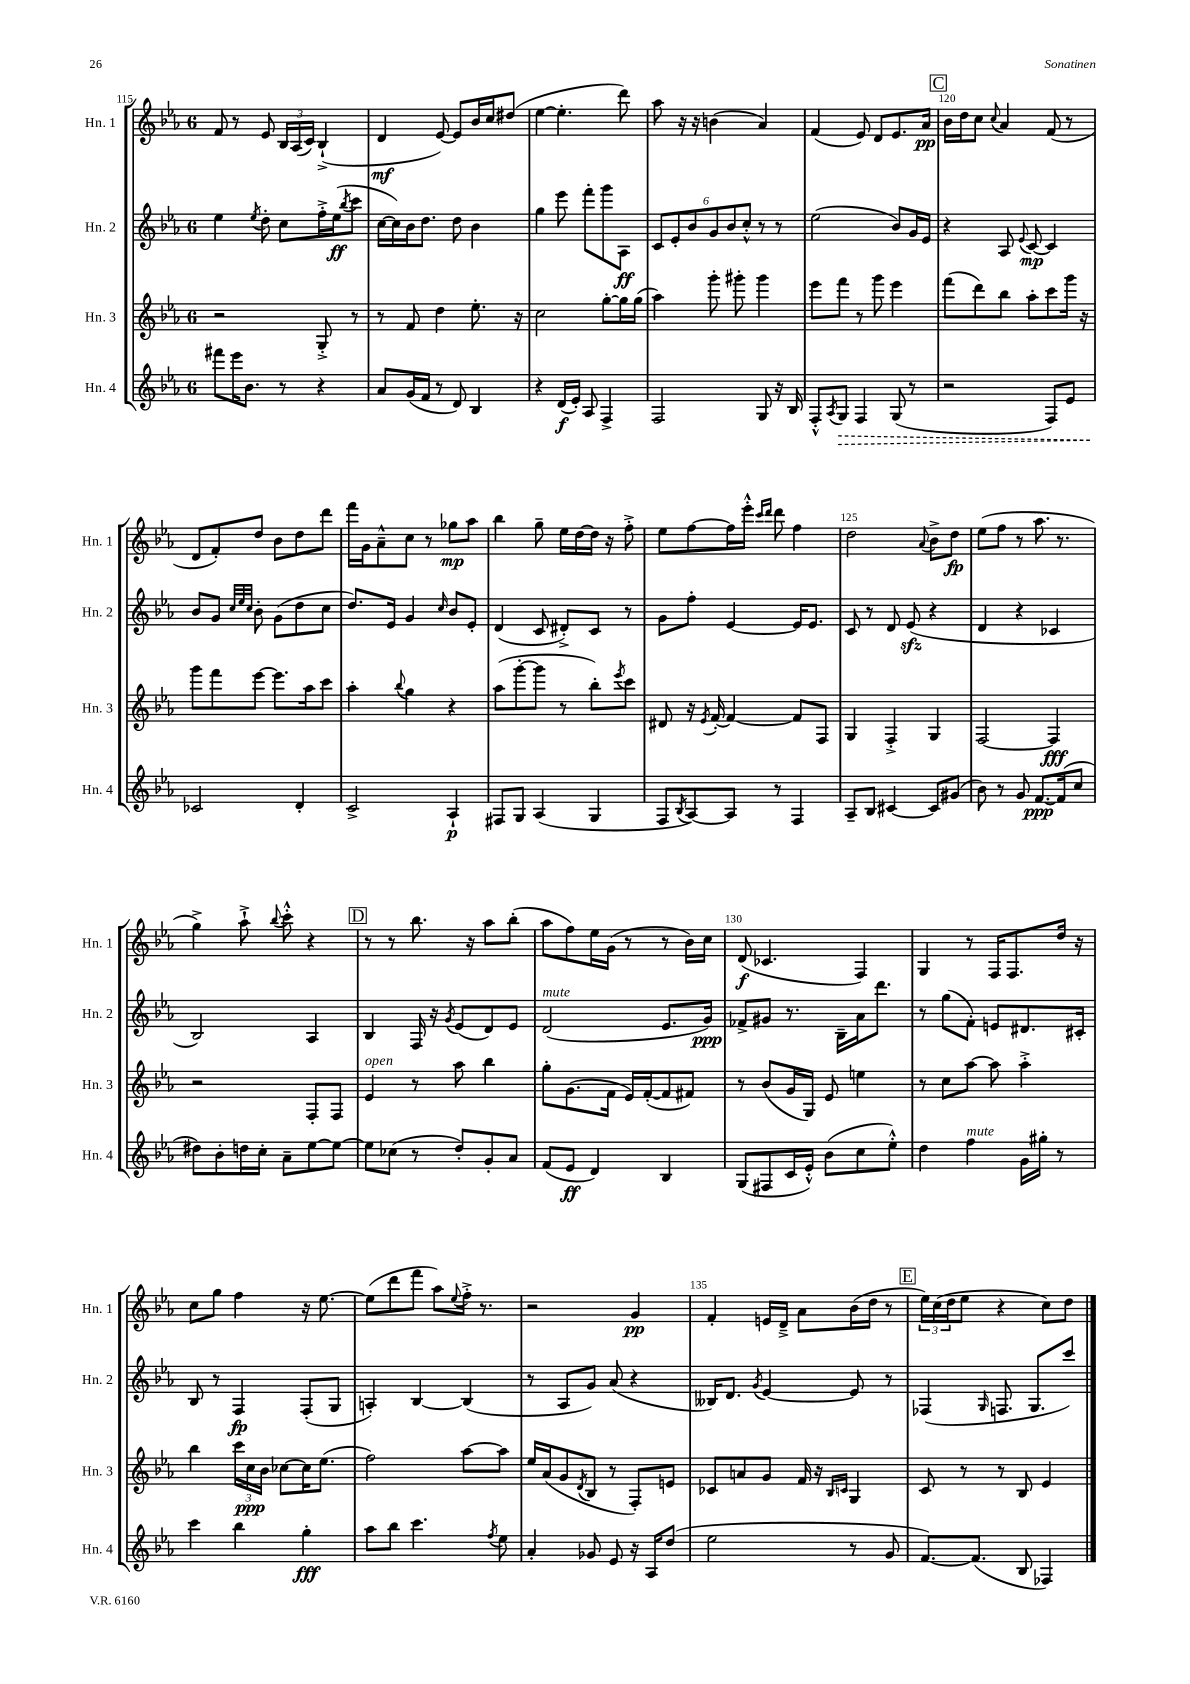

**kern	**kern	**kern	**kern
*staff4	*staff3	*staff2	*staff1
*clefG2	*clefG2	*clefG2	*clefG2
*k[b-e-a-]	*k[b-e-a-]	*k[b-e-a-]	*k[b-e-a-]
*M6/8	*M6/8	*M6/8	*M6/8
8fff#\L	2r	4ee-\	8f/
16eee-\K	.	.	8r
8.b-\J	.	.	.
.	.	8qee-/	.
.	.	8dd'\	8e-/
8r	.	8cc\L	24B-/LL
.	.	.	(24A-/
.	.	.	24c/JJ)
4r	8G'^/	16ff'^\L	(4B-`^/
.	.	(16ee-\J	.
.	.	8qbb-/	.
.	8r	8ccc\J	.
=	=	=	=
8a-/L	8r	[16cc\LL	4d/
.	.	16cc\])	.
(16g/L	8f/	16b-\J	.
16f/JJ	.	8.dd\J	.
8r	4dd\	.	[8e-/)
8d/)	.	8dd\	8e-/]L
4B-/	8.ee-'\	4b-\	16b-/L
.	.	.	16cc/J
.	.	.	(8dd#/J
.	16r	.	.
=	=	=	=
4r	2cc\	4gg\	[4ee-\
(16d/LL	.	8eee-\	4.ee-'\]
16e-'/JJ)	.	.	.
8A-/	.	8fff'\L	.
4F^/	[8gg'\L	8ggg\	.
.	16gg\]L	8A-\J	8ddd\)
.	(16gg\JJ	.	.
=	=	=	=
2F/	4aa-\)	12c/L	8aa-\
.	.	12e-'/	.
.	.	.	16r
.	.	12b-/	.
.	.	.	16r
.	8ggg'\	12g/	(4b\
.	.	12b-/	.
.	8ggg#'\	.	.
.	.	12cc'^^/J	.
8G/	4ggg#\	8r	4a-/)
16r	.	8r	.
16B-/	.	.	.
=	=	=	=
8F'^^/L	8eee-\L	(2ee-\	(4f/
8qA-/	.	.	.
8G/J	8fff\J	.	.
4F/	8r	.	8e-/)
.	8ggg\	.	8d/L
(8G/	4eee-\	8b-/L)	8.e-/
8r	.	16g/L	.
.	.	16e-/JJ	16a-/Jk
=	=	=	=
2r	(8fff\L	4r	16b-\LL
.	.	.	16dd\J
.	8ddd\)	.	8cc\J
.	.	.	8qqcc/
.	8bb-\J	8A-/	4a-/
.	.	8qqe-/	.
.	8aa-'\L	[8c/	.
8F/L)	8ccc\	4c/]	(8f/
8e-/J	16ggg\Jk	.	8r
.	16r	.	.
=	=	=	=
2c-/	8ggg\L	8b-/L	8d/L
.	8fff\	8g/J	8f'/)
.	.	32qqcc/LLL	.
.	.	32qqee-/	.
.	.	32qqcc/JJJ	.
.	[8eee-\J	8b-'\	8dd/J
.	8.eee-\]L	(8g\L	8b-\L
4d'/	.	8dd\	8dd\
.	16aa-\k	.	.
.	8ccc\J	8cc\J	8ddd\J
=	=	=	=
2c^/	4aa-'\	8.dd/L)	16fff\LL
.	.	.	16g\J
.	.	.	8a-~^^\
.	.	16e-/Jk	.
.	8qqbb-/	.	.
.	4gg\	4g/	8cc\J
.	.	.	8r
.	.	16qqcc/	.
4A-`/	4r	8b-/L	8gg-\L
.	.	8e-'/J	8aa-\J
=	=	=	=
8F#/L	(8aa-\L	(4d/	4bb-\
8G/J	[8ggg'\	.	.
(4A-/	8ggg\]J	8c/	8gg~\
.	8r	8d#'^/L)	16ee-\LL
.	.	.	[16dd\
4G/	8bb-'\L)	8c/J	16dd\]JJ
.	.	.	16r
.	8qeee-/	.	.
.	8ccc\J	8r	8ff'^\
=	=	=	=
8F/L	8d#/	8g\L	8ee-\L
8qB-/	.	.	.
[8A-/)	16r	8ff'\J	[8ff\
.	8qe-/	.	.
.	[16f'/	.	.
8A-/]J	4f/_	[4e-/	16ff\]L
.	.	.	16eee-'^^\JJ
.	.	.	16qqccc/LL
.	.	.	16qqddd/JJ
8r	.	.	8ddd\
4F/	8f/]L	16e-/]LK	4ff\
.	.	8.e-/J	.
.	8F/J	.	.
=	=	=	=
8A-~/L	4G/	8c/	2dd\
8B-/J	.	8r	.
[4c#/	4F'^/	8d/	.
.	.	(8e-/	.
.	.	.	8qqa-/
8c#/]L	4G/	4r	8b-^\L
(8g#/J	.	.	8dd\J
=	=	=	=
8b-\)	[2F/	4d/	(8ee-\L
8r	.	.	8ff\J
8g/	.	4r	8r
[8.f/L	.	.	8.aa-\
.	4F/]	4c-/	.
(16f/]k	.	.	8.r
8cc/J	.	.	.
=	=	=	=
8dd#\L)	2r	2B-/)	4gg^\)
8b-'\	.	.	.
16dd\L	.	.	8aa-`^\
16cc'\JJ	.	.	.
.	.	.	8qqbb-/
8a-~\L	.	.	8ccc'^^\
[8ee-\	8F'/L	4A-/	4r
8ee-\_J	8F/J	.	.
=	=	=	=
8ee-\]L	4e-/	4B-/	8r
(8cc-\J	.	.	8r
8r	8r	16F/	8.bb-\
.	.	16r	.
.	.	8qg/	.
8dd'/L)	8aa-\	(8e-/L	.
.	.	.	16r
8g'/	4bb-\	8d/)	8aa-\L
8a-/J	.	8e-/J	(8bb-'\J
=	=	=	=
(8f/L	8gg'\L	(2d/	8aa-\L
8e-/J	(8.g\	.	8ff\)
4d/)	.	.	16ee-\L
.	16f\Jk	.	(16g\JJ
.	16e-/LL)	.	8r
.	([16f'/J	.	.
4B-/	8f/]	8.e-/L	8r
.	8f#/J)	.	16b-\LL)
.	.	16g/Jk)	16cc\JJ
=	=	=	=
(8G/L	8r	8f-^/L	(8d/
8F#/	(8b-/L	8g#/J	4.c-/
16c/L	16g/L	8.r	.
16e-'^^/JJ)	16G/JJ)	.	.
(8b-\L	8e-/	.	.
.	.	16B-~\LL	.
8cc\	4ee\	16a-\J	4F/)
.	.	8.ddd\J	.
8ee-'^^\J)	.	.	.
=	=	=	=
4dd\	8r	8r	4G/
.	8cc\L	(8gg\L	.
4ff\	[8aa-\J	8f'\J)	8r
.	8aa-\]	8e/L	16F/LK
.	.	.	8.F/
16g\LL	4aa-'^\	8.d#/	.
16gg#'\JJ	.	.	.
8r	.	.	16dd/Jk
.	.	16c#'/Jk	16r
=	=	=	=
4ccc\	4bb-\	8B-/	8cc\L
.	.	8r	8gg\J
4bb-\	24ccc\LL	4F/	4ff\
.	24cc\	.	.
.	24b-\JJ	.	.
.	[8cc-\L	.	.
4gg'\	16cc-\]K	(8F'/L	16r
.	(8.ee-\J	.	[8.ee-\
.	.	8G/J	.
=	=	=	=
8aa-\L	2ff\)	4A'/)	(8ee-\]L
8bb-\J	.	.	8ddd\
4.ccc\	.	[4B-/	8fff\J
.	.	.	8aa-\L)
.	.	.	8qqee-/
.	[8aa-\L	(4B-/]	16ff'^\Jk
.	.	.	8.r
8qff/	.	.	.
8ee-\	8aa-\]J	.	.
=	=	=	=
4a-'/	16ee-/LL	8r	2r
.	(16a-/J	.	.
.	8g/	8A-/L	.
.	8qd/	.	.
8g-/	8B-/J	8g/J)	.
8e-/	8r	(8a-/	.
16r	8F'/L)	4r	4g/
16A-/LK	.	.	.
(8dd/J	8e/J	.	.
=	=	=	=
2ee-\	8c-/L	16B--/LK)	4f'/
.	.	8.d/J	.
.	8a/	.	.
.	.	8qg/	.
.	8g/J	[4e-/	16e/LL
.	.	.	16d~^/JJ
.	16f/	.	8a-\L
.	16r	.	.
.	16qqB-/LL	.	.
.	16qqc/JJ	.	.
8r	4G/	8e-/]	(16b-\L
.	.	.	16dd\JJ
8g/	.	8r	8r
=	=	=	=
[8.f/L)	8c/	(4F-/	24ee-\LL)
.	.	.	(24cc\
.	.	.	24dd\J
.	8r	.	8ee-\J
(8.f/]J	.	.	.
.	.	16qqG/	.
.	8r	8.F/	4r
8B-/	8B-/	.	.
.	.	8.G/L	.
4F-/)	4e-/	.	8cc\L)
.	.	8ccc/J)	8dd\J
==	==	==	==
*-	*-	*-	*-
